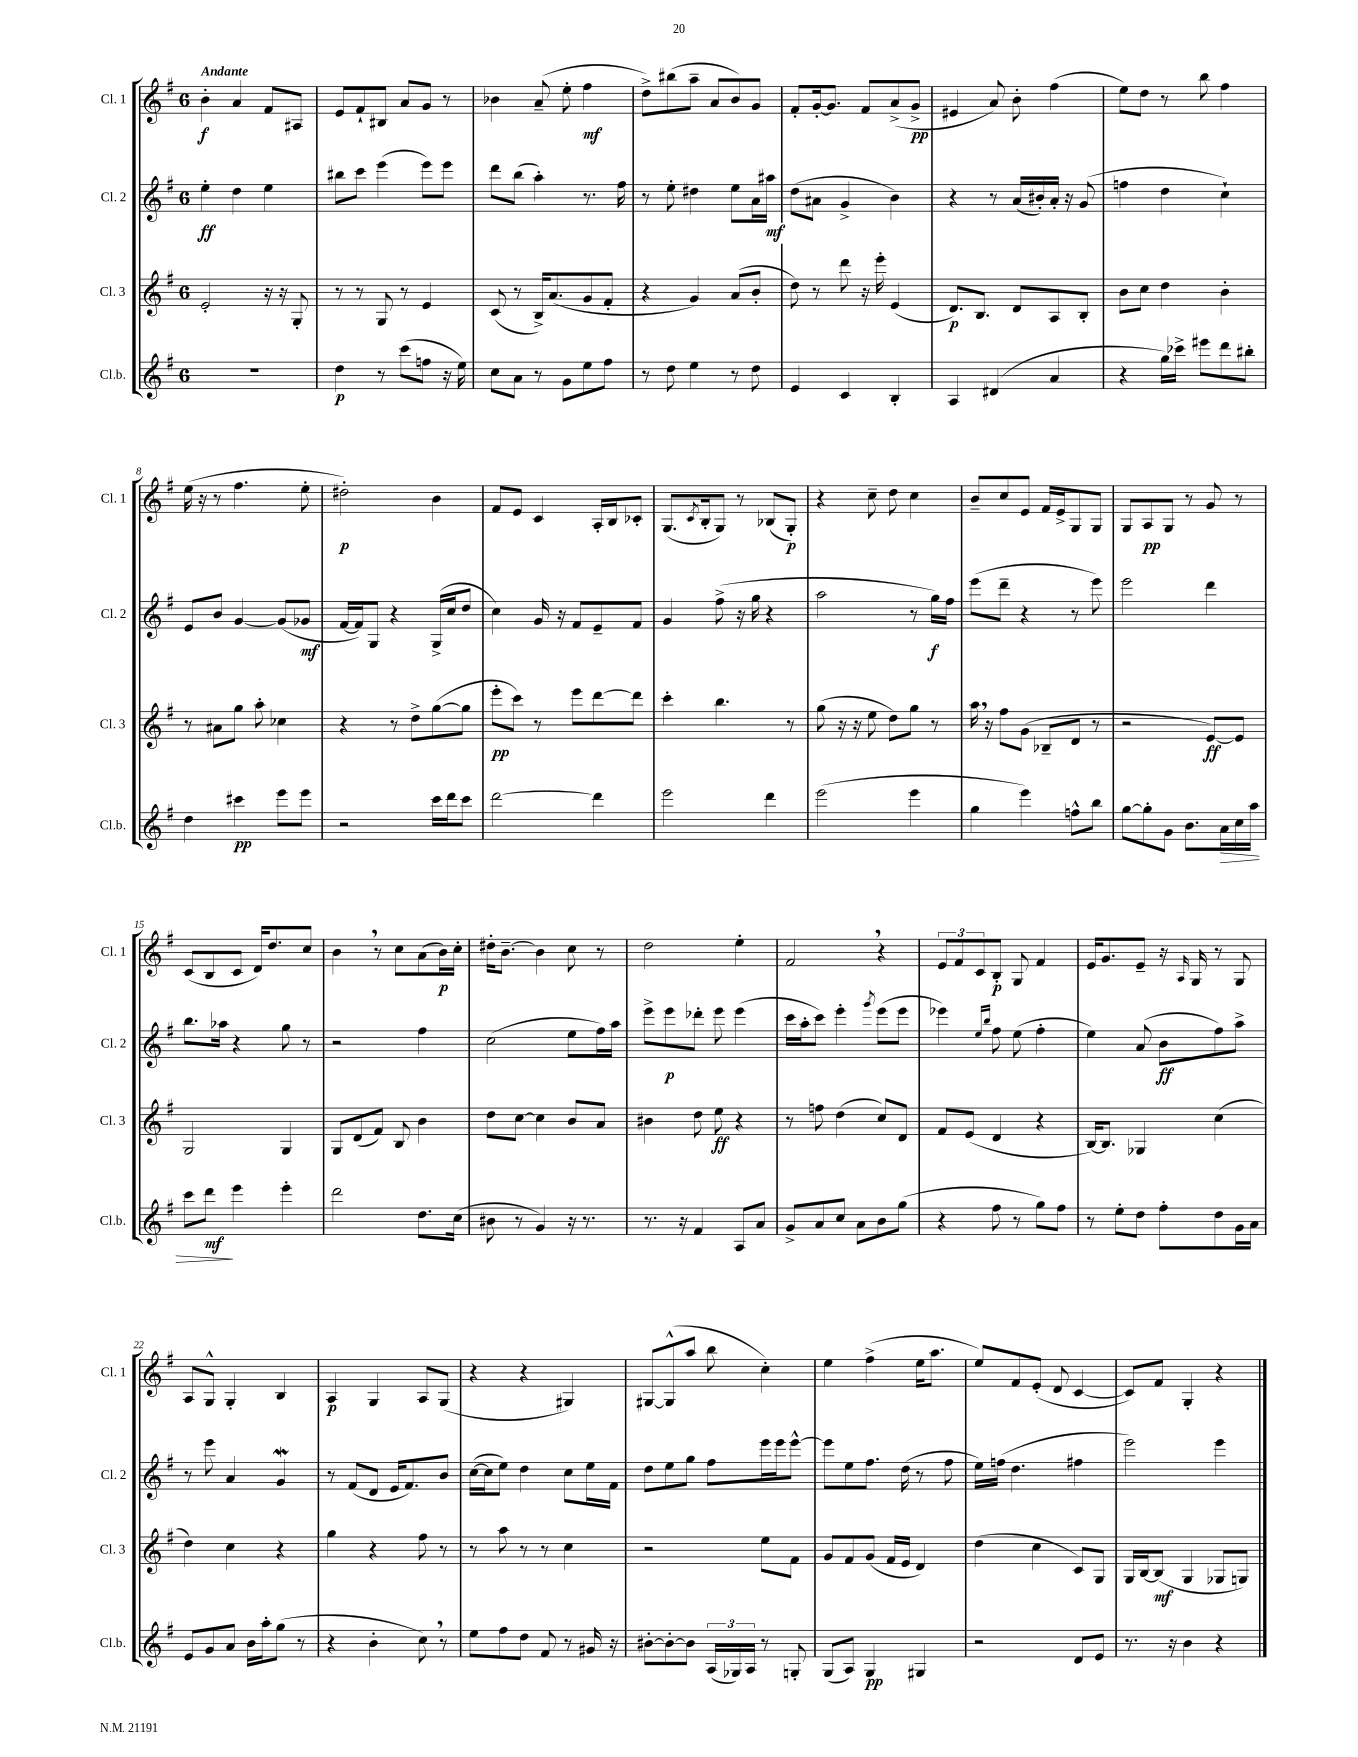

**kern	**kern	**kern	**kern
*staff4	*staff3	*staff2	*staff1
*clefG2	*clefG2	*clefG2	*clefG2
*k[f#]	*k[f#]	*k[f#]	*k[f#]
*M6/8	*M6/8	*M6/8	*M6/8
2.r	2e'/	4ee'\	4b'\
.	.	4dd\	4a/
.	16r	4ee\	8f#/L
.	16r	.	.
.	8G'/	.	8A#/J
=	=	=	=
4dd\	8r	8bb#\L	8e/L
.	8r	8ccc\J	8f#`/
8r	8G/	(4eee\	8B#/J
(8ccc\L	8r	.	8a/L
8ff\J	4e/	8eee\L)	8g/J
16r	.	8eee\J	8r
16ee\)	.	.	.
=	=	=	=
8cc\L	(8c/	8ddd\L	4b-\
8a\J	8r	(8bb\J	.
8r	16B^/LK)	4aa'\)	(8a~/
.	(8.a/	.	.
8g\L	.	.	8ee'\
8ee\	8g/	8.r	4ff#\
8ff#\J	8f#'/J	.	.
.	.	16ff#\	.
=	=	=	=
8r	4r	8r	8dd^\L)
8dd\	.	8ee'\	(8bb#\
4ee\	4g/)	4dd#\	8aa~\J
.	.	.	8a/L
8r	(8a/L	8ee\L	8b/)
8dd\	8b'/J	16a\L	8g/J
.	.	16aa#\JJ	.
=	=	=	=
4e/	8dd\)	(8dd\L	8f#'/L
.	8r	8a#\J	[16g'/k
.	.	.	8.g/]J
4c/	8ddd\	4g^/	.
.	16r	.	8f#/L
.	16eee'\	.	.
4B'/	(4e/	4b\)	(8a^/
.	.	.	8g^/J
=	=	=	=
4A/	8.d/L)	4r	4e#/
.	8.B/J	.	.
(4d#/	.	8r	8a/)
.	8d/L	(16a/LL	8b'\
.	.	16b#'/)	.
4a/	8A/	16a'/JJ	(4ff#\
.	.	16r	.
.	8B'/J	(8g/	.
=	=	=	=
4r	8b\L	4ff\	8ee\L)
.	8cc\J	.	8dd\J
16gg\LL)	4dd\	4dd\	8r
16ccc-^\JJ	.	.	.
8eee#\L	.	.	8bb\
8ddd\	4b'\	4cc`\)	4ff#\
8bb#'\J	.	.	.
=	=	=	=
4dd\	8r	8e/L	(16ee\
.	.	.	16r
.	8a#\L	8b/J	8r
4ccc#\	8gg\J	[4g/	4.ff#\
.	8aa'\	.	.
8eee\L	4cc-\	(8g/]L	.
8eee\J	.	8g-/J	8ee'\
=	=	=	=
2r	4r	[16f#/LL	2dd#'\)
.	.	16f#/]J)	.
.	.	8G/J	.
.	8r	4r	.
.	8dd^\L	.	.
16ccc\LL	([8gg\	(16G^/LL	4b\
16ddd\J	.	16cc/J	.
8ccc\J	8gg\]J	8dd/J	.
=	=	=	=
[2ddd\	8eee'\L	4cc\)	8f#/L
.	8ccc\J)	.	8e/J
.	8r	16g/	4c/
.	.	16r	.
.	8eee\L	8f#/L	.
4ddd\]	[8ddd\	8e~/	16A'/LL
.	.	.	16B/J
.	8ddd\]J	8f#/J	8c-'/J
=	=	=	=
2eee\	4ccc'\	4g/	(8.G/L
.	.	.	8qc/
.	.	.	16B'/k
.	4.bb\	(8ff#^\	8G/J)
.	.	16r	8r
.	.	16gg\	.
4ddd\	.	4r	(8B-/L
.	8r	.	8G'/J)
=	=	=	=
(2eee\	(8gg\	2aa\	4r
.	16r	.	.
.	16r	.	.
.	8ee\	.	8cc~\
.	8dd\L)	.	8dd\
4eee\	8gg\J	8r	4cc\
.	8r	16gg\LL)	.
.	.	16ff#\JJ	.
=	=	=	=
4gg\	16aa\	(8eee\L	8b~/L
.	16r	.	.
.	8ff#\L	8ddd~\J	8cc/
4eee\)	(8g\J	4r	8e/J
.	8B-~/L	.	16f#/LL
.	.	.	16e^/J
8ff^^\L	8d/J	8r	8G/
8bb\J	8r	8eee\)	8G/J
=	=	=	=
[8gg\L	2r	2eee\	8G/L
8gg'\]	.	.	8A/
8g\J	.	.	8G/J
8.b\L	.	.	8r
.	[8e/L)	4ddd\	8g/
16a\L	.	.	.
16cc\	8e/]J	.	8r
16aa\JJ	.	.	.
=	=	=	=
8ccc\L	2G/	8.bb\L	(8c/L
8ddd\J	.	.	8B/
.	.	16aa-\Jk	.
4eee\	.	4r	8c/J
.	.	.	16d/LK)
.	.	.	8.dd/
4eee'\	4G/	8gg\	.
.	.	8r	8cc/J
=	=	=	=
2ddd\	8G/L	2r	4b\
.	(8d/	.	.
.	8f#/J)	.	8r
.	8B/	.	8cc\L
8.dd\L	4b\	4ff#\	(8a\
.	.	.	16b\L)
(16cc\Jk	.	.	16cc'\JJ
=	=	=	=
8b#\	8dd\L	(2cc\	16dd#'\LK
.	.	.	[8.b~\J
8r	[8cc\J	.	.
4g/)	4cc\]	.	4b\]
16r	8b/L	8ee\L	8cc\
8.r	.	.	.
.	8a/J	16ff#\L)	8r
.	.	16aa\JJ	.
=	=	=	=
8.r	4b#\	8eee^\L	2dd\
.	.	8eee\	.
16r	.	.	.
4f#/	8dd\	8ddd-'\J	.
.	8ee\	8eee\	.
8A/L	4r	(4eee\	4ee'\
8a/J	.	.	.
=	=	=	=
8g^/L	8r	16ccc\LL	2f#/
.	.	16aa'\J	.
8a/	8ff\	8ccc\J)	.
8cc/J	(4dd\	4eee'\	.
8a\L	.	.	.
.	.	8qggg/	.
8b\	8cc/L)	(8eee\L	4r
(8gg\J	8d/J	8eee\J	.
=	=	=	=
4r	8f#/L	4eee-\)	12e/L
.	.	.	12f#/
.	(8e/J	.	.
.	.	.	12c/
.	.	16qqee/LL	.
.	.	16qqbb/JJ	.
8ff#\	4d/	8ff#\	8B'/J
8r	.	(8ee\	8G/
8gg\L)	4r	4ff#'\	4f#/
8ff#\J	.	.	.
=	=	=	=
8r	[16B/LK)	4ee\)	16e/LK
.	8.B/]J	.	8.g/
8ee'\L	.	.	.
8dd\J	4G-/	(8a/	8e~/J
8ff#'\L	.	8b\L	16r
.	.	.	16qqA/
.	.	.	16G/
8dd\	(4cc\	8ff#\)	8r
16g\L	.	8aa^\J	8G/
16a\JJ	.	.	.
=	=	=	=
8e/L	4dd\)	8r	8A/L
8g/	.	8eee\	8G^^/J
8a/J	4cc\	4a/	4G'/
16b\LL	.	.	.
16aa'\J	.	.	.
(8gg\J	4r	4g/	4B/
8r	.	.	.
=	=	=	=
4r	4gg\	8r	4A/
.	.	(8f#/L	.
4b'\	4r	8d/J	4G/
.	.	16e/LK	.
.	.	8.f#/)	.
8cc\)	8ff#\	.	8A/L
8r	8r	8b/J	(8G/J
=	=	=	=
8ee\L	8r	([16cc\LL	4r
.	.	16cc\]J	.
8ff#\	8aa\	8ee\J)	.
8dd\J	8r	4dd\	4r
8f#/	8r	.	.
8r	4cc\	8cc\L	4G#/)
16g#/	.	16ee\L	.
16r	.	16f#\JJ	.
=	=	=	=
[8b#'\L	2r	8dd\L	[8G#/L
8b#'\_	.	8ee\	(8G#^^/]
8b#\]J	.	8gg\J	8aa/J
(24A/LL	.	8ff#\L	8bb\
24G-/)	.	.	.
24A/JJ	.	.	.
8r	8ee\L	16eee\L	4cc'\)
.	.	16eee\J	.
8G'/	8f#\J	[8eee^^\J	.
=	=	=	=
(8G/L	8g/L	8eee\]L	4ee\
8A/J)	8f#/	8ee\	.
4G/	(8g/J	8.ff#\J	(4ff#^\
.	16f#/LL	.	.
.	16e/JJ	(16dd\	.
4G#/	4d/)	8r	16ee\LK
.	.	.	8.aa\J
.	.	8ff#\	.
=	=	=	=
2r	(4dd\	16ee\LL)	8ee/L)
.	.	(16ff\JJ	.
.	.	4.dd\	8f#/
.	4cc\	.	(8e'/J
.	.	.	8d/
8d/L	8c/L)	4ff#\	[4c/
8e/J	8G/J	.	.
=	=	=	=
8.r	16G/LL	2eee\)	8c/]L)
.	[16B/J	.	.
.	(8B/]J	.	8f#/J
16r	.	.	.
4b\	4G/	.	4G'/
4r	8G-/L	4eee\	4r
.	8G/J)	.	.
==	==	==	==
*-	*-	*-	*-
